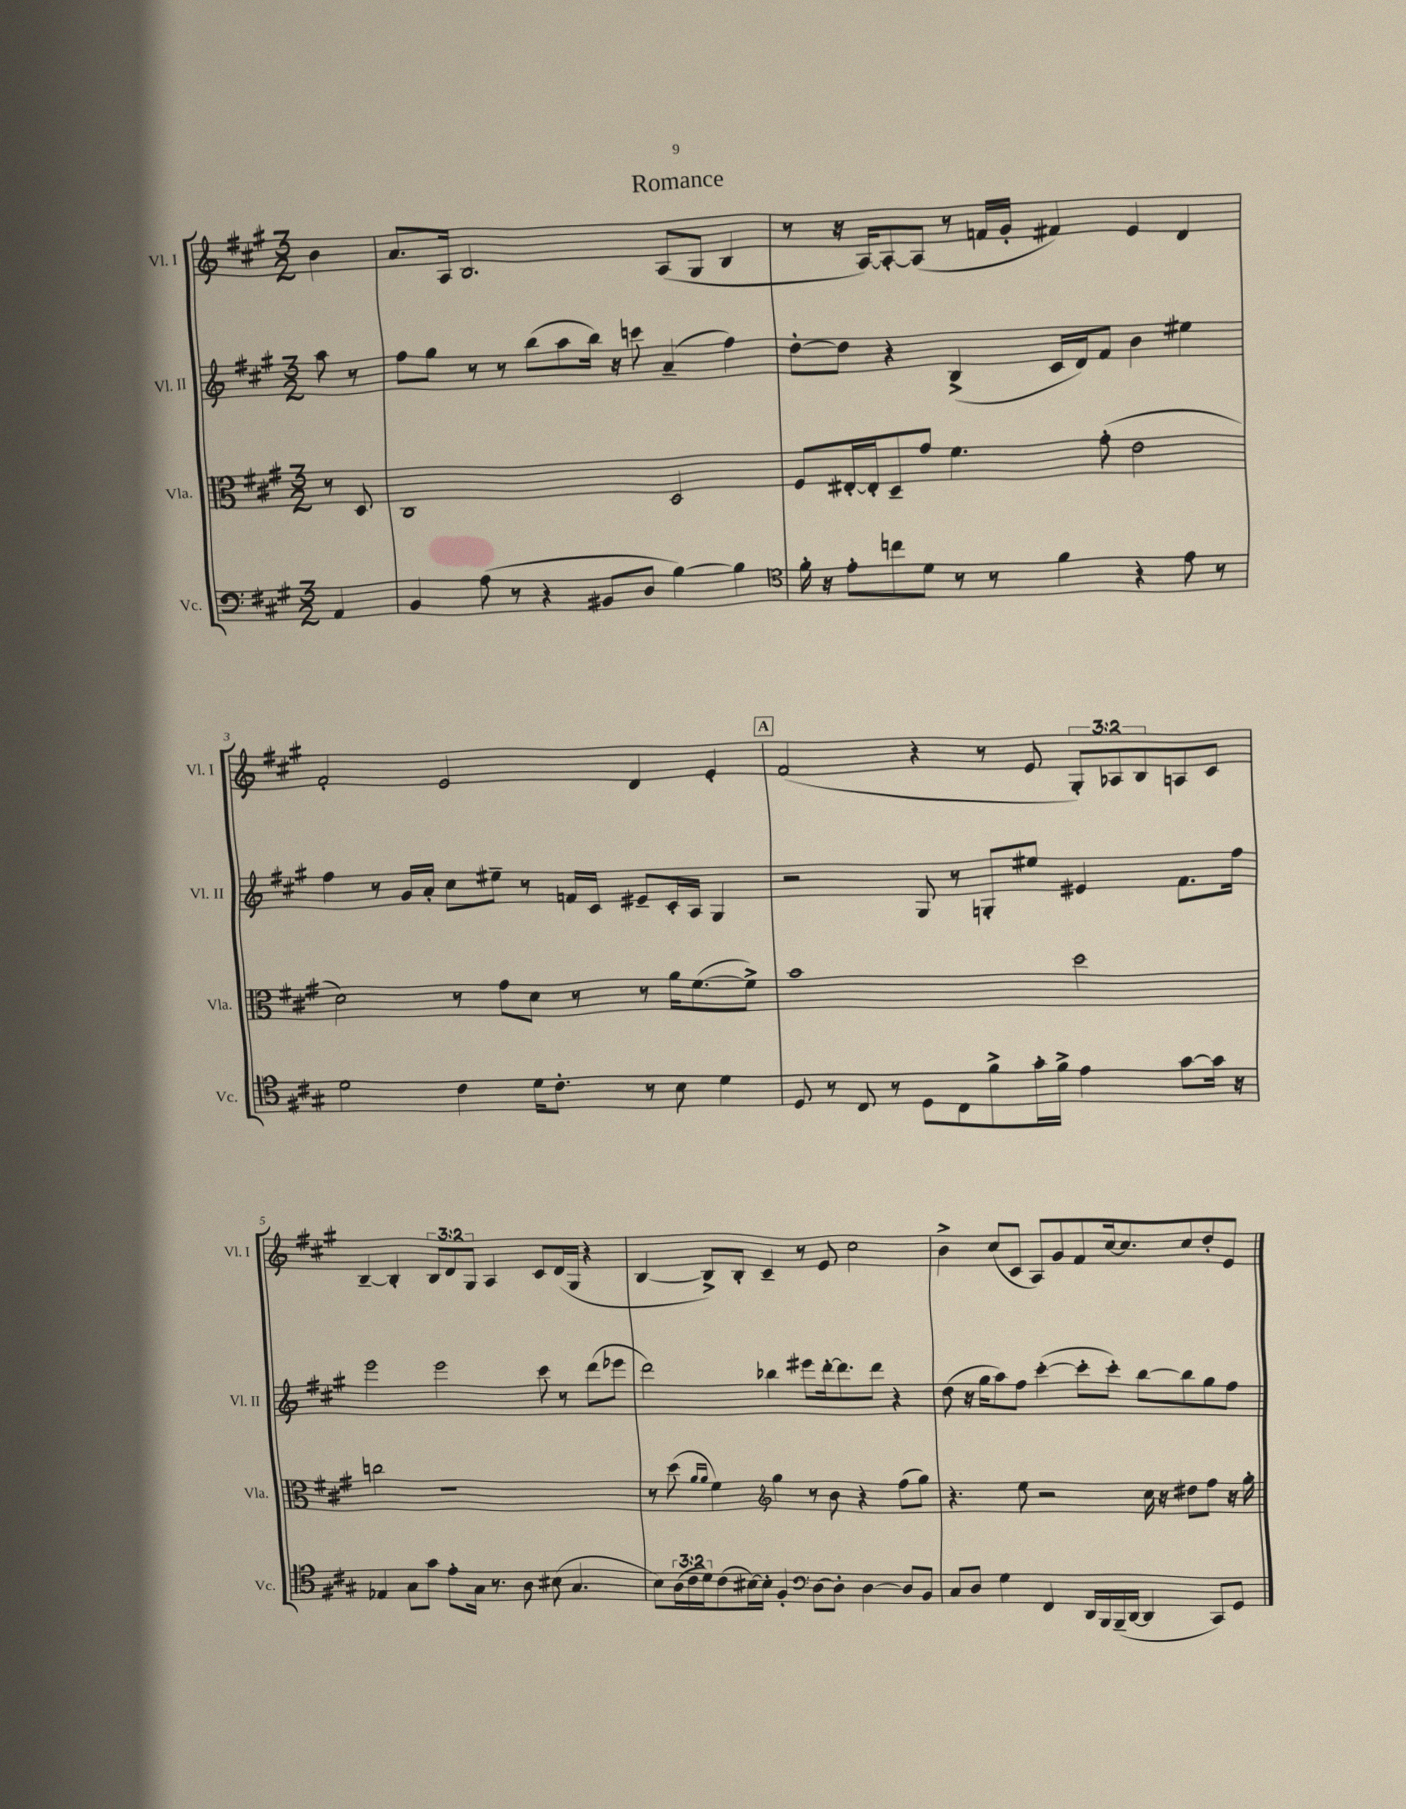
\header { title = "Romance" }
<<
\new StaffGroup <<
\new Staff = "s0" \with { instrumentName = "Vl. I" shortInstrumentName = "Vl. I" } {
    \clef treble \key a \major \numericTimeSignature \time 3/2 \override Staff.TupletNumber.text = #tuplet-number::calc-fraction-text \partial 4
    b'4 |
    a'8. a16 b2. a8( gis8 b4 |
    r8 r16 a16~) a8~-. a8( r8 f'16 gis'16-. fis'4) e'4 d'4 |
    fis'2-. e'2 d'4 e'4-. |
    \mark \markup { \box "A" } fis'2( r4 r8 e'8 \tuplet 3/2 { gis8-.) aes8 b8 } a8 cis'8 |
    b4~-- b4-. \tuplet 3/2 { b8 d'8 gis8 } a4 cis'8 d'16( gis16 r4 |
    b4~ b8->) b8-. cis'4-- r8 e'8 cis''2 |
    b'4-> cis''8( cis'8 a8) gis'8 fis'8 cis''16~ cis''8. cis''8 d''8-. e'8 \bar "|." |
}
\new Staff = "s1" \with { instrumentName = "Vl. II" shortInstrumentName = "Vl. II" } {
    \clef treble \key a \major \numericTimeSignature \time 3/2 \partial 4
    a''8 r8 |
    fis''8 gis''8 r8 r8 b''8( a''8 b''16) r16 c'''8 a'4--( fis''4) |
    d''8~-. d''8 r4 b4->( cis'16 d'16) fis'8 b'4 eis''4 |
    fis''4 r8 gis'16 a'16-. cis''8 eis''8-- r8 f'16 cis'16 eis'8-- cis'16-. a16 gis4 |
    \mark \markup { \box "A" } r2 gis8 r8 g8-. eis''8 eis'4 fis'8. fis''16 |
    e'''2 e'''2 cis'''8 r8 d'''8( ees'''8 |
    d'''2) bes''4 eis'''8 d'''16~-. d'''8. d'''8 r4 |
    d''8( r16 gis''16 a''8) fis''8 cis'''4~-.( cis'''8-. cis'''8-.) b''8~ b''8 gis''8 fis''8 \bar "|." |
}
\new Staff = "s2" \with { instrumentName = "Vla." shortInstrumentName = "Vla." } {
    \clef alto \key a \major \numericTimeSignature \time 3/2 \partial 4
    r8 d8 |
    cis1 d2 |
    fis8 eis16~-. eis16-. d8-- gis'8 fis'4. gis'8-.( e'2 |
    d'2) r8 gis'8 d'8 r8 r8 a'16 fis'8.~( fis'8->) |
    \mark \markup { \box "A" } b'1 d''2 |
    c''2 r1 |
    r8 d''8( \grace { a'16 a'16 } fis'4) \clef treble gis''4 r8 b'8 r4 fis''8( gis''8) |
    r4. e''8 r2 cis''16 r16 dis''8 fis''8 r16 gis''16-. \bar "|." |
}
\new Staff = "s3" \with { instrumentName = "Vc." shortInstrumentName = "Vc." } {
    \clef bass \key a \major \numericTimeSignature \time 3/2 \override Staff.TupletNumber.text = #tuplet-number::calc-fraction-text \partial 4
    a,4 |
    b,4 a8( r8 r4 bis,8 d8 b4~) b4 |
    \clef tenor fis'16-. r16 e'8-. c''8 d'8 r8 r8 fis'4 r4 e'8 r8 |
    d'2 cis'4 d'16 cis'8.-. r8 b8 d'4 |
    \mark \markup { \box "A" } d8 r8 cis8 r8 d8 cis8 fis'8-> gis'16-. fis'16-> e'4 gis'8~ gis'16 r16 |
    ees4 gis8 gis'8 e'8-. gis16 r8. a8 bis8( gis4. |
    b8) \tuplet 3/2 { a16( cis'16 d'16) } cis'8( bis16~) bis16-. fis4-. \clef bass d8~ d8-. d4~ d8 b,8 |
    cis8 d8 gis4 fis,4 d,16 b,,16 b,,16--( d,16~ d,4 cis,8) gis,8 \bar "|." |
}
>>
>>
